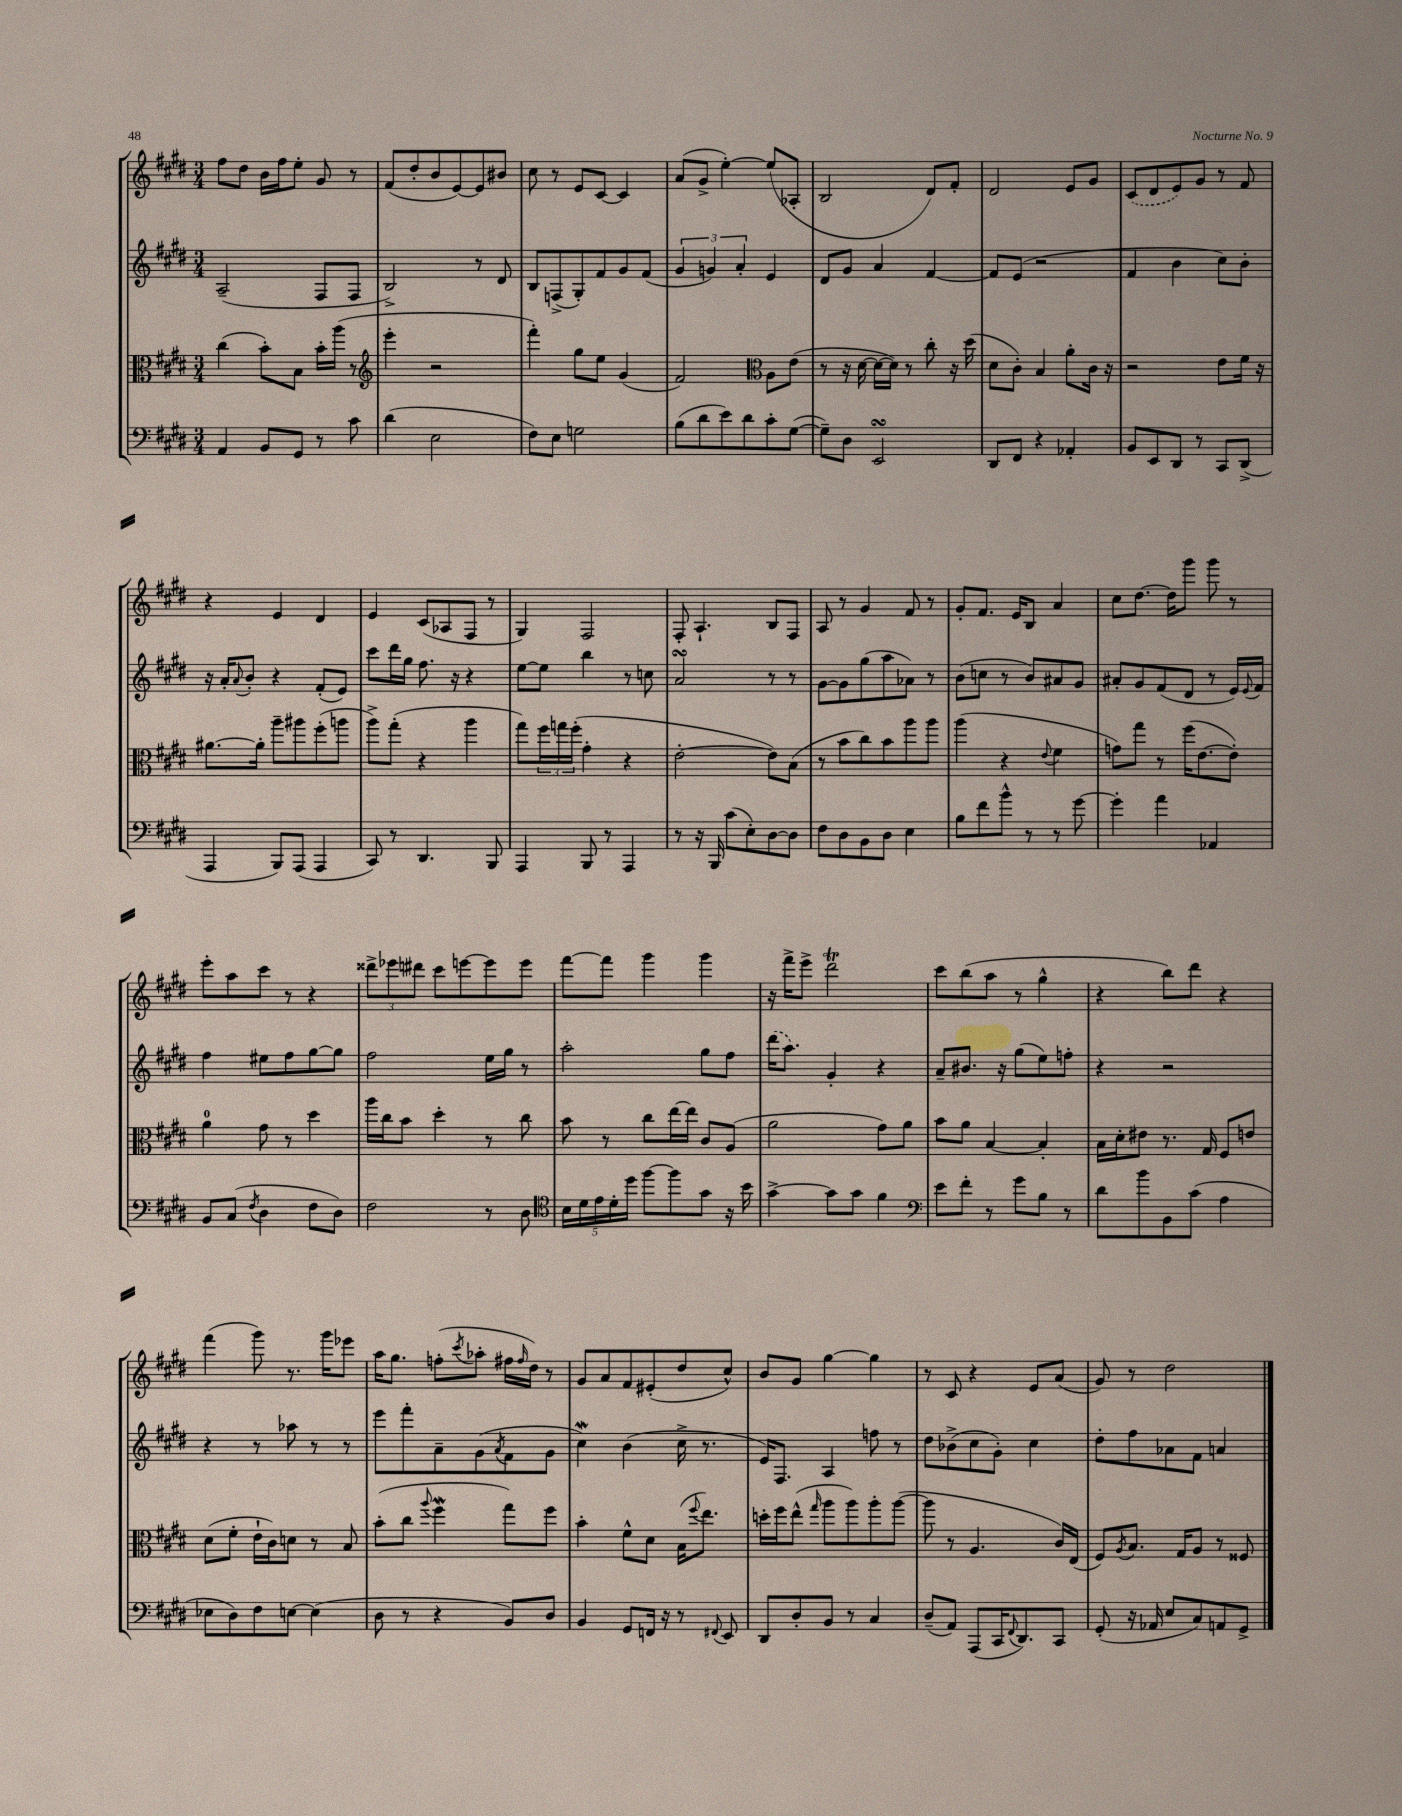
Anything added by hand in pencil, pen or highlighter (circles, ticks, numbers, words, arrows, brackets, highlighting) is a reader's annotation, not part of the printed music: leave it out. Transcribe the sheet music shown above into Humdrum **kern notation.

**kern	**kern	**kern	**kern
*staff4	*staff3	*staff2	*staff1
*clefF4	*clefC3	*clefG2	*clefG2
*k[f#c#g#d#]	*k[f#c#g#d#]	*k[f#c#g#d#]	*k[f#c#g#d#]
*M3/4	*M3/4	*M3/4	*M3/4
4AA	(4cc#	(2A~	8ff#
.	.	.	8dd#
8BB	8b')	.	16b
.	.	.	16ff#
8GG#	8B	.	8ee'
8r	16b'	8F#	8g#
.	(16aa	.	.
8c#	8r	8F#	8r
=	=	=	=
*	*clefG2	*	*
(4d#	4eee'	2B^)	(8f#
.	.	.	8dd#'
2E	2r	.	8b
.	.	.	[8e)
.	.	8r	8e]
.	.	8d#	8b#
=	=	=	=
8F#)	4fff#')	8B	8cc#
8E	.	(8F^	8r
2G	8gg#	8G#')	8e
.	8ee	8f#	[8c#
.	(4g#	8g#	4c#]
.	.	(8f#	.
=	=	=	=
(8B	2f#)	6g#	(8a
8d#	.	.	8g#^
.	.	6g)	.
8e)	.	.	[4ee')
.	.	6a'	.
8d#	.	.	.
*	*clefC3	*	*
8c#'	8A	4e	(8ee]
([8G#	(8e	.	8A-'
=	=	=	=
8G#~])	8r	8d#	2B
8D#	16r	8g#	.
.	[16d#	.	.
2EE	16d#_	4a	.
.	16d#])	.	.
.	8r	.	.
.	8cc#'	[4f#	8d#)
.	16r	.	8f#'
.	(16dd#	.	.
=	=	=	=
8DD#	8d#	8f#]	2d#
8FF#	8c#')	(8e	.
4r	4B	2r	.
4AA-'	8a'	.	8e
.	16c#	.	8g#
.	16r	.	.
=	=	=	=
8BB	2r	4f#	(8c#
8EE	.	.	8d#
8DD#	.	4b	8e)
8r	.	.	8g#
8CC#	8e	8cc#)	8r
(8DD#^	16f#	8b'	8f#
.	16r	.	.
=	=	=	=
4AAA	[8.a#	16r	4r
.	.	16a'	.
.	.	8qqa	.
.	.	8b'	.
.	16a#']	.	.
8BBB)	8aa~	4r	4e
(8AAA	8aa#	.	.
4AAA	(8ff#'	(8f#'	4d#
.	8aa	8e)	.
=	=	=	=
8CC#)	8aa^)	8ccc#	4e
8r	(8gg#'	16ddd#	.
.	.	16gg#	.
4.DD#	4r	8.ff#	(8c#
.	.	.	8A-
.	.	16r	.
.	4aa	4r	8F#
8BBB	.	.	8r
=	=	=	=
4AAA	8gg#)	[8ee	4G#)
.	24ff#	8ee]	.
.	24gg	.	.
.	(24ff#'	.	.
8BBB	4g#'	4bb	2F#
8r	.	.	.
4AAA	4r	8r	.
.	.	8cc	.
=	=	=	=
8r	[2e'	2a	8F#'
16r	.	.	4.A`
16BBB	.	.	.
(8c#	.	.	.
8E')	.	.	.
[8D#	8e])	8r	8B
8D#]	(8B	8r	8F#
=	=	=	=
8F#	8r	[8g#	8A
8D#	8b	8g#]	8r
8BB	8cc#)	(8gg#	4g#
8D#	8b	8aa	.
4E	8aa	8a-)	8f#
.	8aa	8r	8r
=	=	=	=
8B	(4aa	(8b	8g#'
8f#	.	8cc	8.f#
8b^^	4r	8r	.
.	.	.	16e
8r	.	8b)	8B
.	8qqe	.	.
8r	4f#	8a#	4a
[8g#	.	8g#	.
=	=	=	=
4g#']	8g)	8a#'	8cc#
.	8gg#	8g#	[8.dd#
4a	8r	(8f#	.
.	.	.	16dd#]
.	(16ff#	8d#	8ggg#
.	[8.e	.	.
4AA-	.	8r	8ggg#
.	8e'])	16e)	8r
.	.	8qqe	.
.	.	16f#	.
=	=	=	=
8BB	4a	4ff#	8eee'
(8C#	.	.	8aa
8qF#	.	.	.
4D#	8g#	8ee#	8ccc#
.	8r	8ff#	8r
8F#	4dd#	[8gg#	4r
8D#)	.	8gg#]	.
=	=	=	=
2F#	16aa	2ff#	12ddd##^
.	16cc#	.	.
.	.	.	12eee-
.	8b	.	.
.	.	.	12ddd#
.	4dd#'	.	8ccc#
.	.	.	[8eee
8r	8r	16ee	8eee]
.	.	16gg#	.
8D#	8cc#	8r	8eee
=	=	=	=
*clefC4	*	*	*
20B	8b	2aa'	[8fff#
20d#	.	.	.
20e	.	.	.
.	8r	.	8fff#]
20d#'	.	.	.
20dd#	.	.	.
[8ff#	8cc#	.	4ggg#
8ff#]	[16ee	.	.
.	16ee]	.	.
8g#	8c#	8gg#	4ggg#
16r	(8A	8ff#	.
16b	.	.	.
=	=	=	=
[4g#^	2a	(16ddd#	16r
.	.	8.aa)	16fff#^
.	.	.	8eee^
8g#]	.	4g#'	2ddd#
8g#	.	.	.
4f#	8g#)	4r	.
.	8a	.	.
=	=	=	=
*clefF4	*	*	*
8e	8b	8a~	8ccc#
8f#'	8a	8.b#	(8bb
8r	[4B	.	8aa
.	.	16r	.
8g#	.	(8gg#	8r
8B	4B']	8ee)	4gg#^^
8r	.	8ff'	.
=	=	=	=
8d#	16B	4r	4r
.	16d#'	.	.
8b	8e#	.	.
8BB	8.r	2r	8bb)
(8c#	.	.	8ddd#
.	16G#	.	.
4A	8F#	.	4r
.	8e	.	.
=	=	=	=
8E-	(8d#	4r	(4fff#
8D#)	8f#'	.	.
8F#	16e`	8r	8ggg#)
.	16c#)	.	.
[8E	8d	8aa-	8.r
(4E]	8r	8r	.
.	.	.	16ggg#
.	8B	8r	8eee-
=	=	=	=
8D#	(8b'	8eee	16aa
.	.	.	8.gg#
8r	8cc#	8fff#'	.
.	8qqaa	.	.
4r	4ff#	8a~	(8ff'
.	.	.	8qccc#
.	.	(8g#	8aa-'
.	.	8qa	.
8BB)	8gg#)	8f#	16ff#
.	.	.	16qqff#
.	.	.	16dd#)
8D#	8ff#	8g#	8r
=	=	=	=
4BB	4b'	4cc#)	8g#
.	.	.	8a
8GG#	8f#^^	(4b	8f#
16FF	8d#	.	(8e#'
16r	.	.	.
8r	(16B	16cc#^	8dd#
.	8qqff#	.	.
.	8.ee)	8.r	.
8qqFF#	.	.	.
8EE	.	.	8cc#^^)
=	=	=	=
8DD#	16dd'	16e)	8b
.	16ff#	8.F#	.
8D#'	(8ee^^	.	8g#
.	16qqgg#	.	.
8BB	8aa	4A	[4gg#
8r	8aa)	.	.
4C#	8aa'	8ff	4gg#]
.	([8aa	8r	.
=	=	=	=
(8D#~	8aa]	8dd#	8r
8AA)	8r	(8b-^	8c#
(8AAA	4.A	8cc#	4r
16CC#	.	8g#')	.
8qqFF#	.	.	.
8.DD#)	.	.	.
.	.	4cc#	8e
8CC#	16c#)	.	(8a
.	(16E	.	.
=	=	=	=
(8GG#'	8F#)	8dd#'	8g#)
.	8qA	.	.
16r	8.B	8ff#	8r
16AA-	.	.	.
8E	.	8a-	2dd#
.	16G#	.	.
8C#)	8A	8f#	.
8AA	8r	4a	.
8GG#^	8F##	.	.
==	==	==	==
*-	*-	*-	*-
